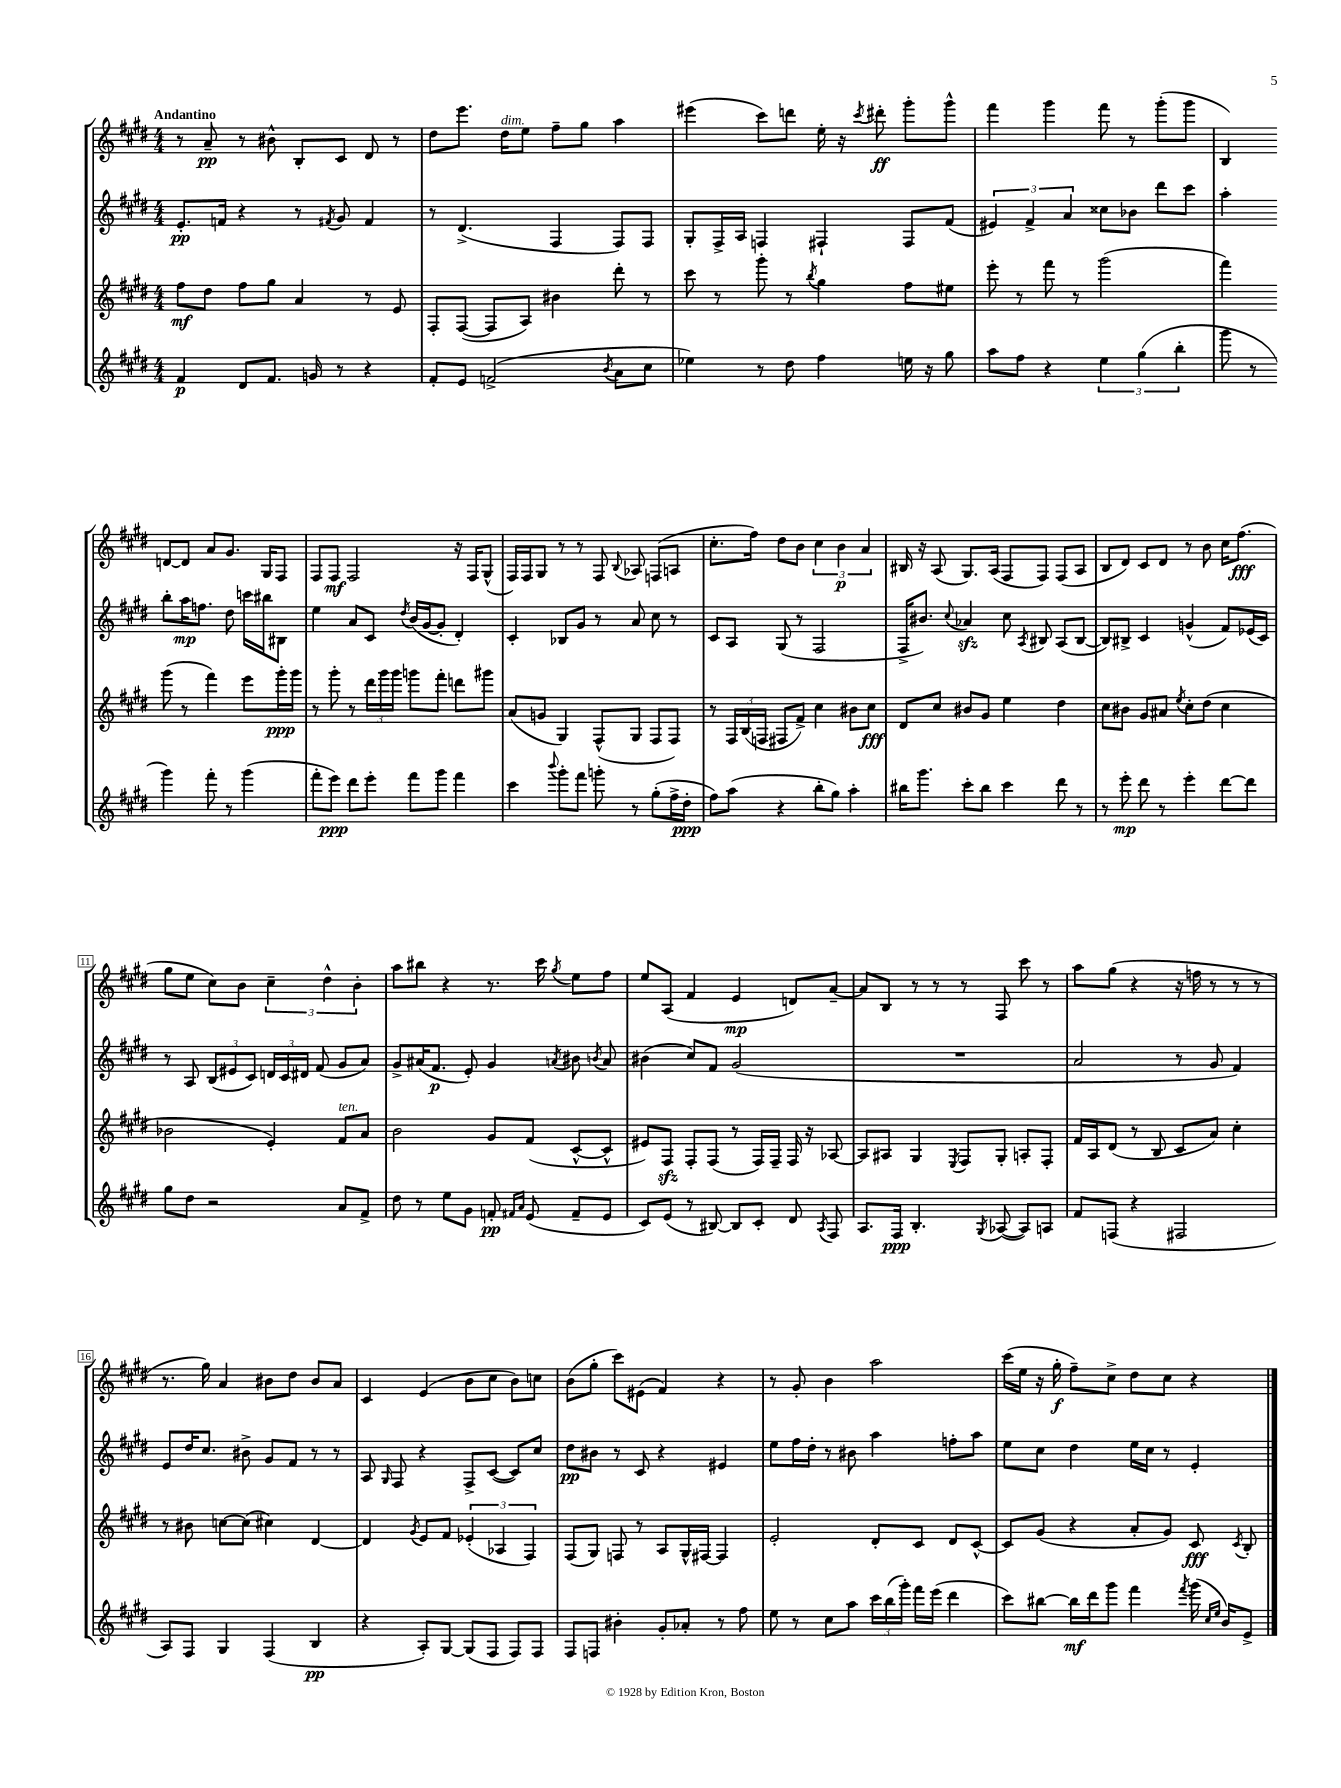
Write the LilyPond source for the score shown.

<<
\new StaffGroup <<
\new Staff = "s0" {
    \clef treble \key e \major \numericTimeSignature \time 4/4 \tempo "Andantino"
    \autoBeamOff r8 a'8--\pp r8 bis'8-^ b8[-. cis'8] dis'8 r8 |
    dis''8[ e'''8.] dis''16[^\markup { \italic "dim." } e''8] fis''8[-- gis''8] a''4 |
    eis'''4( cis'''8[) d'''8] e''16-. r16 \acciaccatura { cis'''8 } dis'''8-.\ff gis'''8[-. gis'''8]-^ |
    fis'''4 gis'''4 fis'''8 r8 gis'''8[-.( gis'''8] |
    b4) d'8[~ d'8] a'8[ gis'8.] gis16[ fis8] |
    fis8[ fis8]\mf fis2 r16 fis16[ gis8]-^( |
    fis16[) fis16 gis8] r8 r8 fis8 \appoggiatura { b8 } aes8 f8[( a8] |
    cis''8.[-. fis''16]) dis''8[ b'8] \tuplet 3/2 { cis''4 b'4\p a'4 } |
    bis16 r16 a8( gis8.[) a16]( fis8[ fis8]) fis8[( a8] |
    b8[ dis'8]) cis'8[ dis'8] r8 b'8 cis''16[ fis''8.]\fff( |
    gis''8[ e''8] cis''8[) b'8] \tuplet 3/2 { cis''4-- dis''4-^ b'4-. } |
    a''8[ bis''8] r4 r8. cis'''16 \acciaccatura { gis''8 } e''8[ fis''8] |
    e''8[ a8]( fis'4 e'4\mp d'8[) a'8]~-- |
    a'8[ b8] r8 r8 r8 fis8 cis'''8 r8 |
    a''8[ gis''8]( r4 r16 f''16 r8 r8 r8 |
    r8. gis''16) a'4 bis'8[ dis''8] bis'8[ a'8] |
    cis'4 e'4( b'8[ cis''8] b'8[) c''8] |
    b'8[( gis''8]-. cis'''8[) eis'8]( fis'4) r4 |
    r8 gis'8-. b'4 a''2 |
    cis'''16[( e''16] r16 gis''16-.\f fis''8[--) cis''8]-> dis''8[ cis''8] r4 \bar "|." |
}
\new Staff = "s1" {
    \clef treble \key e \major \numericTimeSignature \time 4/4
    \autoBeamOff e'8.[-.\pp f'16] r4 r8 \acciaccatura { fis'8 } gis'8 fis'4 |
    r8 dis'4.->( fis4 fis8[) fis8] |
    gis8[-. fis16-> a16] f4 fis4-! fis8[ fis'8]( |
    \tuplet 3/2 { eis'4) fis'4-> a'4 } cisis''8[ bes'8] dis'''8[ cis'''8] |
    a''4-. b''8[-. a''16\mp f''8.] dis''8 c'''16[ bis''16 bis8] |
    e''4 a'8[ cis'8] \acciaccatura { dis''8 } b'16[( gis'16~ gis'8]-. dis'4-.) |
    cis'4-. bes8[ gis'8] r8 a'8 cis''8 r8 |
    cis'8[ a8] gis8( r8 fis2 |
    fis16[-> bis'8.]) \appoggiatura { cis''8 } aes'4\sfz cis''8 \acciaccatura { a8 } bis8 a8[( bis8]~ |
    bis8[) bis8]-> cis'4 g'4-^( fis'8[) ees'16( cis'16]) |
    r8 a8 \tuplet 3/2 { b8[( eis'8 cis'8]) } \tuplet 3/2 { d'16[ cis'16 dis'16] } fis'8( gis'8[ a'8]) |
    gis'8[-> ais'16( fis'8.]\p e'8-.) gis'4 \acciaccatura { a'8 } bis'8 \acciaccatura { b'8 } a'8 |
    bis'4( cis''8[) fis'8] gis'2( |
    R1 |
    a'2 r8 gis'8 fis'4) |
    e'8[ dis''16 cis''8.] bis'8-> gis'8[ fis'8] r8 r8 |
    a8 \grace { gis16 } fis8 r4 fis8[-> cis'8]~( cis'8[) cis''8] |
    dis''8[\pp bis'8] r8 cis'8 r4 eis'4 |
    e''8[ fis''16 dis''16]-. r8 bis'8 a''4 f''8[-. a''8] |
    e''8[ cis''8] dis''4 e''16[ cis''16] r8 e'4-. \bar "|." |
}
\new Staff = "s2" {
    \clef treble \key e \major \numericTimeSignature \time 4/4
    \autoBeamOff fis''8[\mf dis''8] fis''8[ gis''8] a'4 r8 e'8 |
    fis8[-. fis8]~( fis8[ a8]) bis'4 dis'''8-. r8 |
    cis'''8 r8 gis'''8-. r8 \acciaccatura { b''8 } gis''4 fis''8[ eis''8] |
    e'''8-. r8 fis'''8 r8 gis'''2( |
    fis'''4) gis'''8( r8 fis'''4) e'''8[ gis'''16-.\ppp gis'''16] |
    r8 gis'''8-. r8 \tuplet 3/2 { dis'''16[ gis'''16 gis'''16] } g'''8[ fis'''8]-. d'''8[ gis'''8] |
    a'8[( g'8] gis4) fis8[-^( gis8] fis8[ fis8]) |
    r8 \tuplet 3/2 { fis16[ b16( f16] } fis8[ fis'8]->) cis''4 bis'8[ cis''8]\fff |
    dis'8[ cis''8] bis'8[ gis'8] e''4 dis''4 |
    cis''8[ bis'8] gis'8[ ais'8] \acciaccatura { e''8 } cis''8[-. dis''8]( cis''4 |
    bes'2 e'4-.) fis'8[^\markup { \italic "ten." } a'8] |
    b'2 gis'8[ fis'8]( cis'8[~-^ cis'8]-^ |
    eis'8[) fis8]\sfz fis8[-. fis8]( r8 fis16[) fis16]-- fis16 r16 aes8~ |
    aes8[ ais8] gis4 \acciaccatura { e8 } fis8[ gis8]-. a8[-. fis8]-. |
    fis'16[ a16 dis'8]( r8 b8 cis'8[ a'8]) cis''4-. |
    r8 bis'8 c''8[~ c''8]( cis''4) dis'4~ |
    dis'4 \acciaccatura { gis'8 } e'8[ fis'8] \tuplet 3/2 { ees'4-.( aes4 fis4) } |
    fis8[( gis8]) f8 r8 a8[ gis16-^ fis16]~ fis4 |
    e'2-. dis'8[-. cis'8] dis'8[ cis'8]~-^ |
    cis'8[ gis'8]( r4 a'8[-. gis'8]) cis'8\fff \acciaccatura { cis'8 } b8-. \bar "|." |
}
\new Staff = "s3" {
    \clef treble \key e \major \numericTimeSignature \time 4/4
    \autoBeamOff fis'4\p dis'8[ fis'8.] g'16 r8 r4 |
    fis'8[-. e'8] f'2->( \acciaccatura { b'8 } a'8[ cis''8] |
    ees''4) r8 dis''8 fis''4 e''16 r16 gis''8 |
    a''8[ fis''8] r4 \tuplet 3/2 { e''4 gis''4( b''4-. } |
    gis'''8 r8 gis'''4) fis'''8-. r8 gis'''4( |
    fis'''8[-. e'''8]\ppp) dis'''8[ e'''8]-. fis'''8[ gis'''8] fis'''4 |
    cis'''4 \appoggiatura { b'''8 } gis'''8[-. fis'''8] g'''8-. r8 gis''8[-.( fis''16-> dis''16]-.\ppp |
    fis''8[) a''8]( r4 b''8[-. gis''8]) a''4-. |
    bis''16[ gis'''8.] cis'''8[-. bis''8] cis'''4 dis'''8 r8 |
    r8 e'''8-.\mp dis'''8 r8 e'''4-. dis'''8[~ dis'''8] |
    gis''8[ dis''8] r2 a'8[ fis'8]-> |
    dis''8 r8 e''8[ gis'8] f'8-.\pp \grace { fis'16[ a'16] } e'8( fis'8[-- e'8] |
    cis'8[) e'8]( r8 bis8~) bis8[ cis'8]-. dis'8 \acciaccatura { a8 } fis8 |
    a8.[ fis16]\ppp b4.-. \acciaccatura { gis8 } aes8~( aes8[) a8] |
    fis'8[ f8]( r4 fis2 |
    a8[) fis8] gis4 fis4( b4\pp |
    r4 a8[-.) gis8]~ gis8[( fis8] fis8[) fis8] |
    fis8[ f8] bis'4-. gis'8[-. aes'8]-. r8 fis''8 |
    e''8 r8 cis''8[ a''8] \tuplet 3/2 { cis'''16[ b''16( gis'''16]-.) } fis'''16[ e'''16]( dis'''4 |
    cis'''8[) bis''8]~ bis''16[\mf dis'''16 gis'''8] fis'''4 \acciaccatura { fis'''8 } gis'''16( \grace { cis''16[ e''16] } b'16[) e'8]-> \bar "|." |
}
>>
>>
\layout { \context { \Score \override BarNumber.stencil = #(make-stencil-boxer 0.1 0.3 ly:text-interface::print) } }
